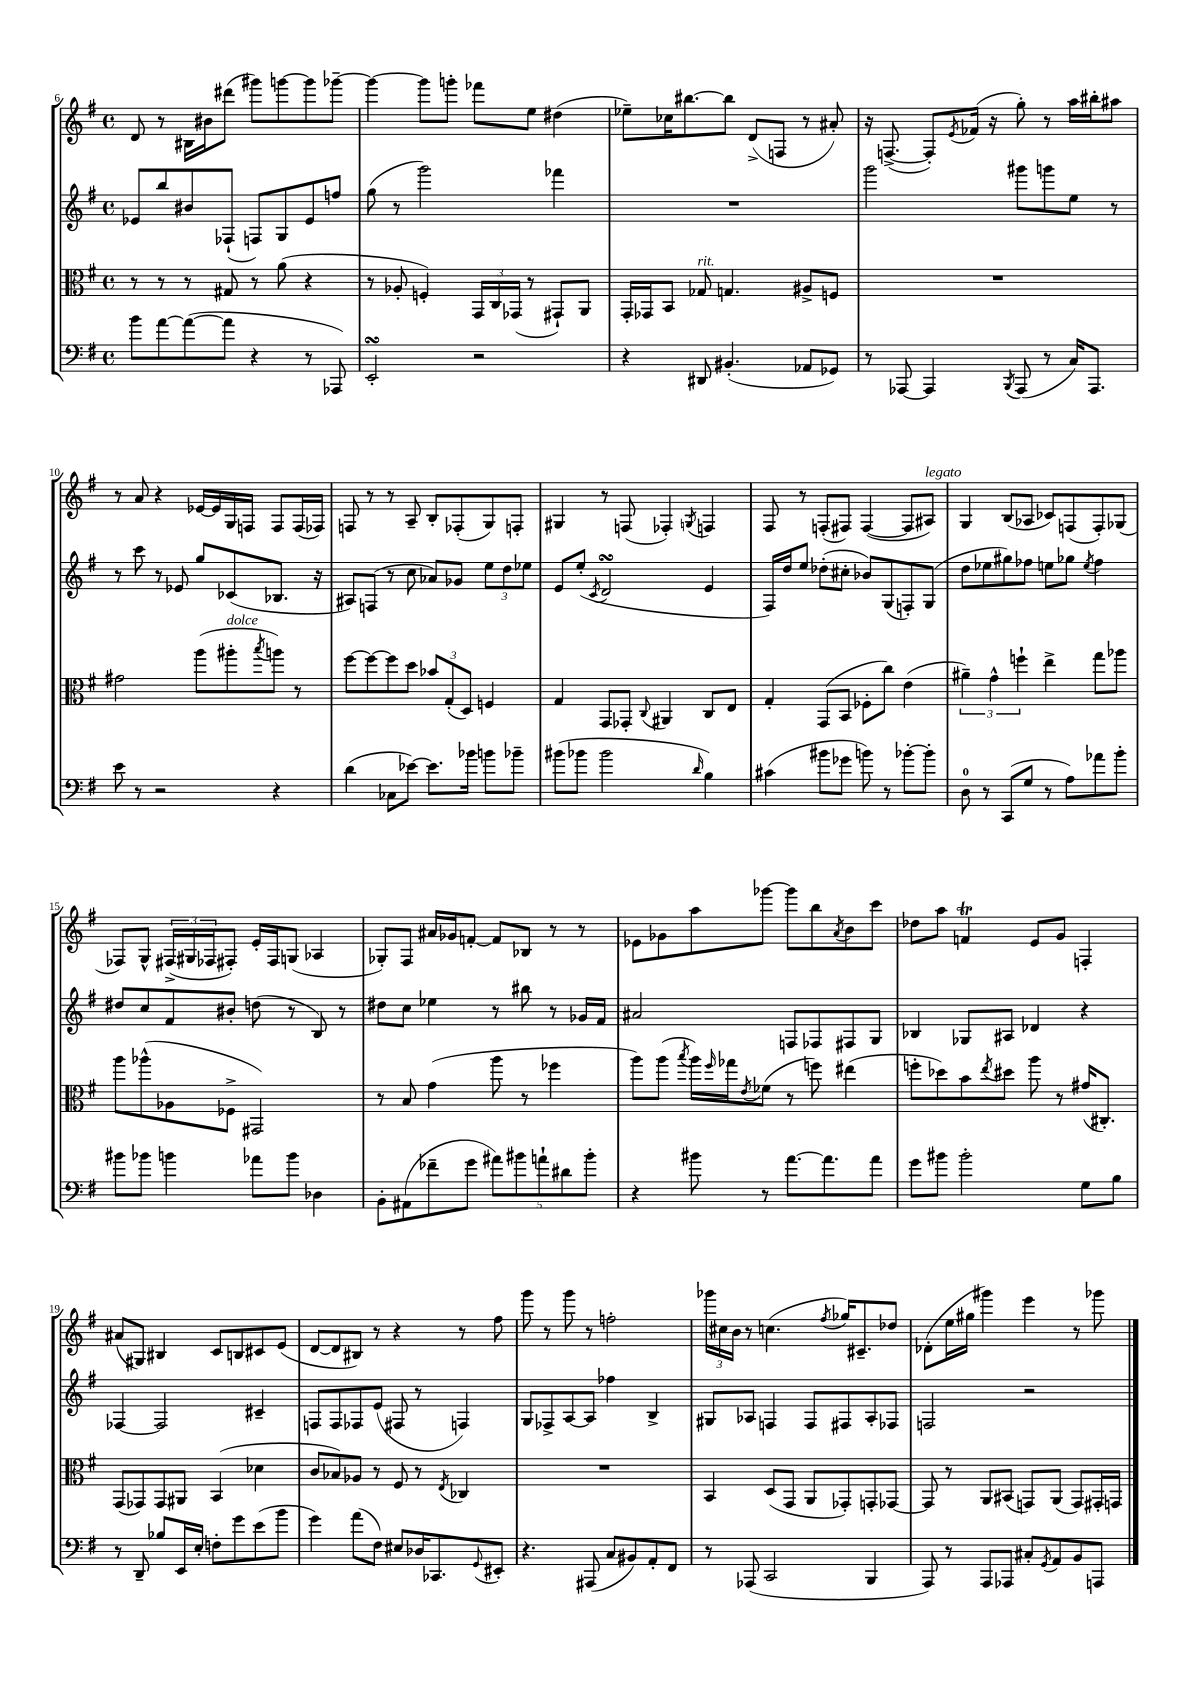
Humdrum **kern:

**kern	**kern	**kern	**kern
*staff4	*staff3	*staff2	*staff1
*clefF4	*clefC3	*clefG2	*clefG2
*k[f#]	*k[f#]	*k[f#]	*k[f#]
*M4/4	*M4/4	*M4/4	*M4/4
*met(c)	*met(c)	*met(c)	*met(c)
8b	8r	8e-	8d
[8a	8r	8bb	8r
(8a_	8r	8b#	16B#
.	.	.	16b#
8a]	8G#	(8F-`	(8ddd#
4r	8r	8F)	8ggg#)
.	(8a	8G	[8ggg
8r	4r	8e-	8ggg]
8AAA-)	.	8ff	[8ggg-~
=	=	=	=
2EE'	8r	(8gg	4ggg-_
.	8A-'	8r	.
.	4F')	2ggg)	8ggg-]
.	.	.	8ggg'
2r	24GG	.	8fff-
.	24C	.	.
.	(24GG-	.	.
.	8r	.	8ee
.	8GG#`)	4fff-	(4dd#
.	8AA	.	.
=	=	=	=
4r	16GG'	1r	8ee-~)
.	16GG-	.	.
.	8BB	.	16cc-
.	.	.	[8.bb#
8DD#	8G-	.	.
(4.BB#'	4.G	.	8bb#]
.	.	.	(8d^
.	.	.	8F
8AA-	8A#^	.	8r
8GG-)	8F	.	8a#')
=	=	=	=
8r	1r	2ggg	16r
.	.	.	([8.F^
[8AAA-	.	.	.
4AAA-]	.	.	8F'])
.	.	.	8qe
.	.	.	(16f-
.	.	.	16r
8qBBB	.	.	.
(8AAA-	.	8ggg#	8gg')
8r	.	8ggg	8r
16C)	.	8ee	16aa
8.AAA-	.	.	16bb#'
.	.	8r	8aa#
=	=	=	=
8e	2g#	8r	8r
8r	.	8ccc	8a
2r	.	8r	4r
.	.	8e-	.
.	(8aa	8gg	[16e-
.	.	.	16e-]
.	8aa#'	(8c-	16G
.	.	.	16F
.	8qbb	.	.
4r	8aa)	8.B-	8F
.	8r	.	(16F
.	.	16r	16F-)
=	=	=	=
(4d	[8ff#	8A#)	8F
.	8ff#_	(8F	8r
8C-	8ff#]	8r	8r
[8e-)	8dd	8cc	8A~
8.e-]	12b-	8a-)	8B'
.	(12G'	.	.
.	.	8g-	(8F-'
.	12D)	.	.
16b-	.	.	.
8b	4F	12ee	8G)
.	.	12dd	.
8b-~	.	.	8F'
.	.	12ee-	.
=	=	=	=
(8b#	4G	8e	4G#
8b-	.	(8ee'	.
.	.	8qc	.
2b-	8GG	2d	8r
.	8GG-'	.	(8F
.	8qqC	.	.
.	4AA#	.	4F-')
16qqd	.	.	8qG
4B)	8C	4e	4F
.	8E	.	.
=	=	=	=
(4c#	4G'	16F#)	8F#
.	.	16dd	.
.	.	8ee	8r
8b#	(8GG	(8dd-'	(8F'
8g-	8BB	8cc#'	8F#)
8b)	8F-'	8b-)	([4F#
8r	8cc)	(8G	.
[8b-'	(4e	8F')	8F#]
8b-']	.	(8G	8A#)
=	=	=	=
8D	6a#~)	8dd	4G
8r	.	8ee-	.
.	6g^^	.	.
(8CC	.	8gg#)	(8B
.	6ff`	.	.
8G	.	8ff-	8A-
8r	4ee^	8ee	8c-)
8A)	.	8gg-	(8F
.	.	8qee	.
8a-	8gg	4ff-	8F')
8b'	8aa-	.	(8G-
=	=	=	=
8b#	8aa	8dd#	8F-)
8b-	(8aa-^^	8cc	8G^^
4b	8A-	8f#	(24F#^
.	.	.	24G#
.	.	.	24F-
.	8F-^	8b#'	8F#')
8a-	2GG#)	(8dd	16e'
.	.	.	16F#
8b	.	8r	(8G
4D-	.	8B)	4A-
.	.	8r	.
=	=	=	=
8BB'	8r	8dd#	8G-')
(8AA#	8B	8cc	8F#
8f-~	(4g	4ee-	16a#
.	.	.	16g-
8g	.	.	[8f'
10a#)	8aa	8r	8f]
10b#	.	.	.
.	8r	8bb#	8B-
10a`	.	.	.
.	4ff-	8r	8r
10d#	.	.	.
.	.	16g-	8r
10b#'	.	.	.
.	.	16f#	.
=	=	=	=
4r	8aa)	2a#	8e-
.	(8aa	.	8g-
.	8qbb	.	.
8b#	16aa)	.	8aa
.	16qqff#	.	.
.	16gg-	.	.
.	8qe	.	.
8r	(8f-	.	[8ggg-
[8.a	8r	8F	8ggg-]
.	8ff)	8F-	8bb
8.a]	.	.	.
.	.	.	8qa
.	(4ee#	8F#	8b
8a	.	8G	8ccc
=	=	=	=
8g	8ff'	4B-	8dd-
8b#	8dd-)	.	8aa
2b#'	8b	8G-	4f
.	8qee	.	.
.	8dd#	8A#	.
.	8aa	4d-	8e
.	8r	.	8g
8G	(16g#	4r	4F'
.	8.C#')	.	.
8B	.	.	.
=	=	=	=
8r	(8GG	[4F-	(8a#
8DD~	8GG-)	.	8G#)
8B-	8GG-	2F-]	4B#
16EE	8AA#	.	.
16E'	.	.	.
8F'	(4BB	.	8c
8g	.	.	8B
(8e	4d-	4c#~	8c#
8b	.	.	(8e
=	=	=	=
4g)	8c	8F	[8d
.	8B-)	8F	8d]
(8a	8A-	8F-	8B#)
8F#)	8r	(8e	8r
8E#	8F#	8F#	4r
16D-	8r	8r	.
8.CC-	.	.	.
.	8qE	.	.
.	4C-	4F)	8r
8qqGG	.	.	.
8EE#'	.	.	8ff#
=	=	=	=
4.r	1r	8G	8ggg
.	.	8F-^	8r
.	.	[8A	8ggg
(8AAA#	.	8A]	8r
8C	.	4ff-	2ff'
8BB#)	.	.	.
8AA'	.	4B^	.
8FF#	.	.	.
=	=	=	=
8r	4BB	8G#	24ggg-
.	.	.	24cc#
.	.	.	24b
(8AAA-	.	8A-	8r
2CC	(8D	4F	(4.cc
.	8GG	.	.
.	8AA	8F	.
.	.	.	8qff#
.	8GG-')	8F#	16gg-)
.	.	.	8.c#~
4BBB	8GG'	8A-'	.
.	[8GG-	8F-	8dd-
=	=	=	=
8AAA)	8GG-]	2F	(8d-'
8r	8r	.	16ee
.	.	.	16gg#
8AAA	8AA	.	4ggg#)
8AAA-	(8BB#	.	.
8C#'	8GG)	2r	4eee
8qGG	.	.	.
8AA	(8AA	.	.
8BB	8GG)	.	8r
8AAA	16GG#'	.	8ggg-
.	16GG	.	.
==	==	==	==
*-	*-	*-	*-
